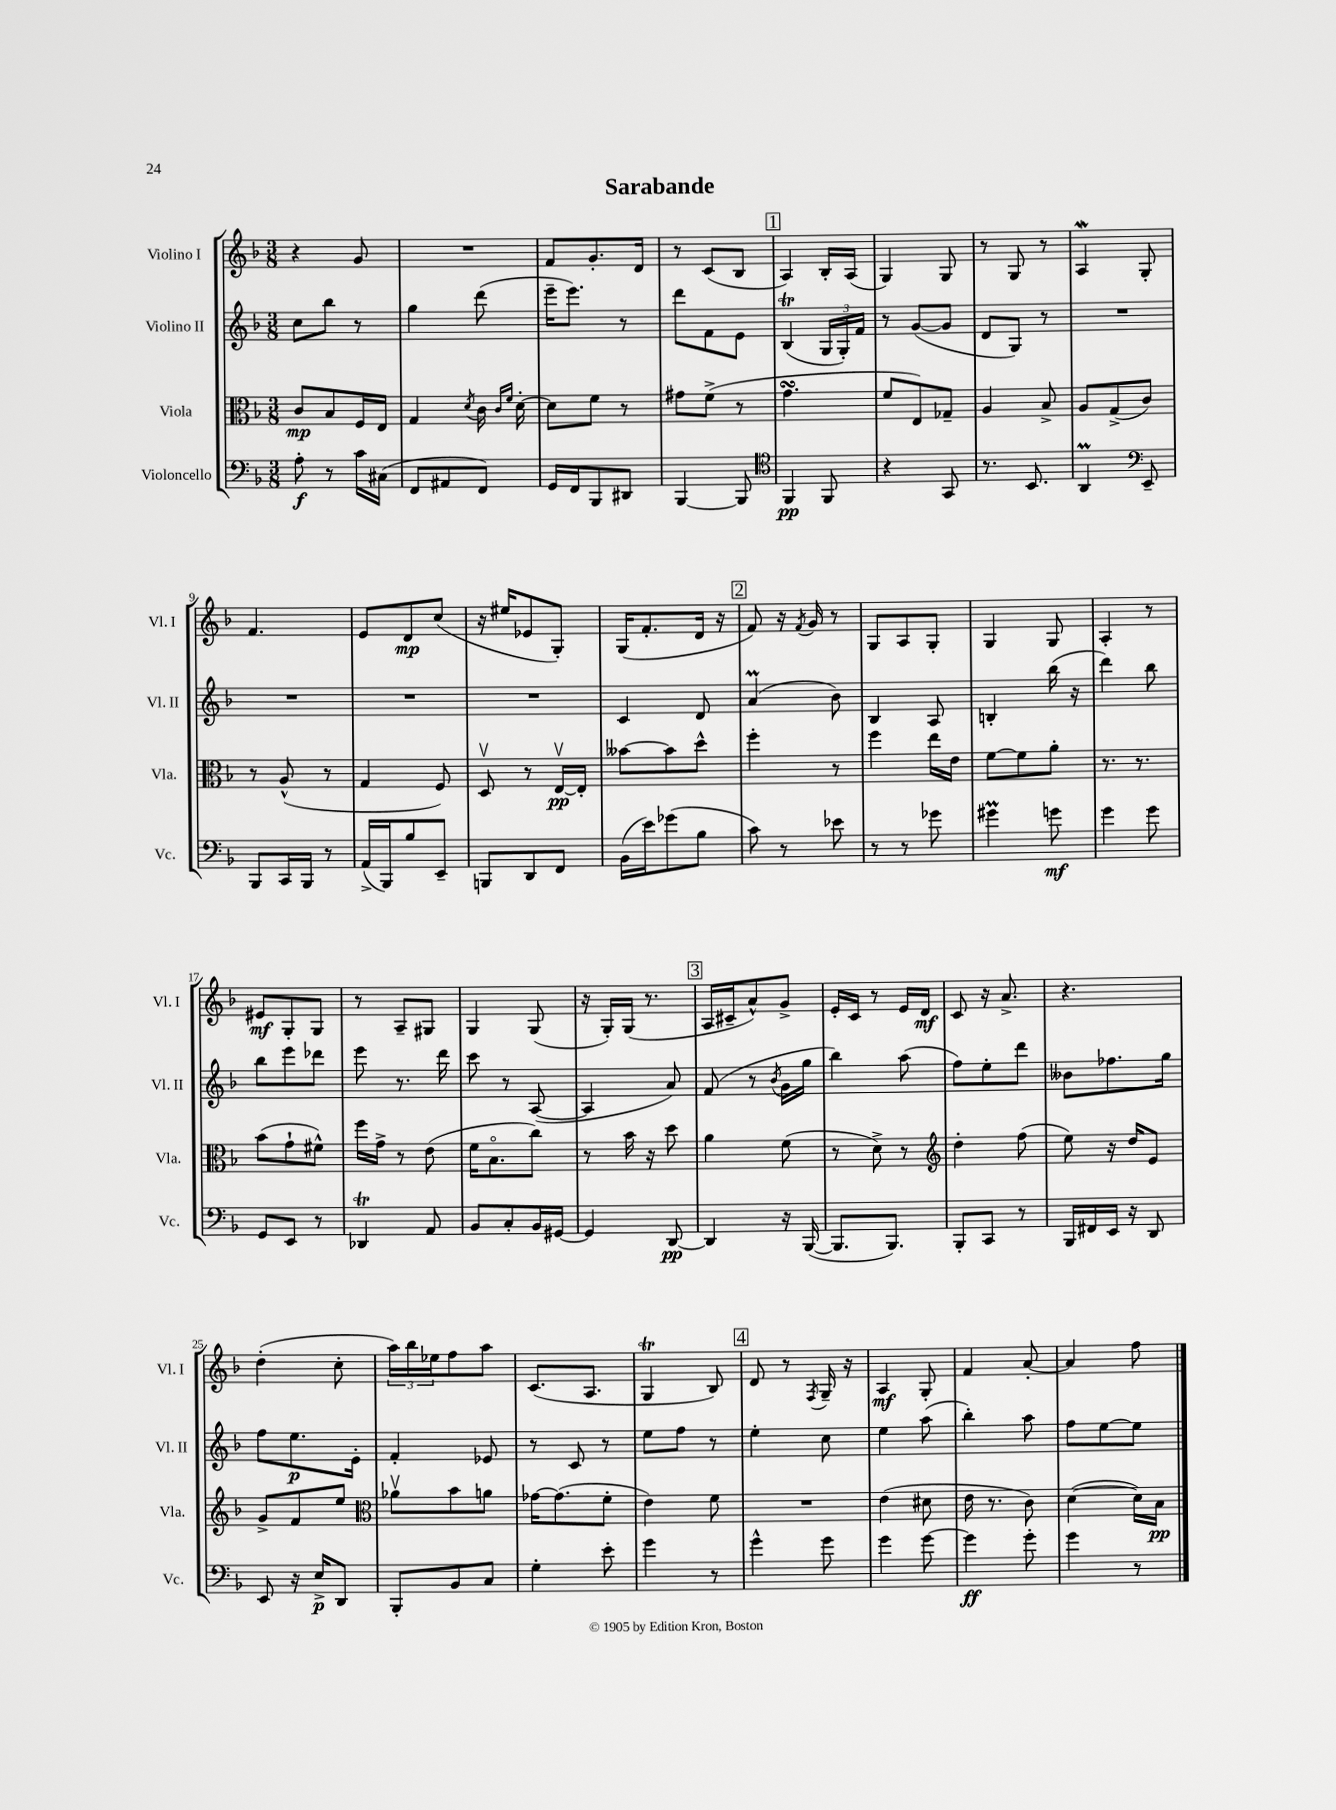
\header { title = "Sarabande" }
<<
\new StaffGroup <<
\new Staff = "s0" \with { instrumentName = "Violino I" shortInstrumentName = "Vl. I" } {
    \clef treble \key f \major \numericTimeSignature \time 3/8
    r4 g'8 |
    R4. |
    f'8 g'8.-. d'16 |
    r8 c'8( bes8 |
    \mark \markup { \box "1" } a4) bes16-. a16( |
    g4) g8 |
    r8 g8 r8 |
    a4\mordent g8-. |
    f'4. |
    e'8 d'8\mp c''8( |
    r16 eis''16 ees'8 g8-.) |
    g16( f'8.-. d'16 r16 |
    \mark \markup { \box "2" } f'8) r16 \acciaccatura { f'8 } g'16 r8 |
    g8 a8 g8-. |
    g4 g8 |
    a4-. r8 |
    eis'8\mf g8-. g8 |
    r8 a8-- gis8 |
    g4 g8( |
    r16 g16-.) g16( r8. |
    \mark \markup { \box "3" } a16 cis'16-- a'8-^) g'8-> |
    e'16-. c'16 r8 e'16 d'16\mf |
    c'8 r16 a'8.-> |
    r4. |
    d''4-.( c''8-. |
    \tuplet 3/2 { a''16) bes''16 ees''16 } f''8 a''8 |
    c'8.( a8. |
    g4\trill bes8) |
    \mark \markup { \box "4" } d'8 r8 \acciaccatura { f8 } g16-- r16 |
    a4\mf g8-. |
    f'4 a'8~-. |
    a'4 f''8 \bar "|." |
}
\new Staff = "s1" \with { instrumentName = "Violino II" shortInstrumentName = "Vl. II" } {
    \clef treble \key f \major \numericTimeSignature \time 3/8
    c''8 bes''8 r8 |
    g''4 d'''8( |
    e'''16-- e'''8.) r8 |
    d'''8 f'8 e'8 |
    \mark \markup { \box "1" } bes4\trill( \tuplet 3/2 { g16 g16-.) f'16 } |
    r8 g'8~( g'8 |
    d'8 g8) r8 |
    R4. |
    R4. |
    R4. |
    R4. |
    c'4 d'8 |
    \mark \markup { \box "2" } a'4\prall( bes'8) |
    bes4 a8 |
    b4-. bes''16( r16 |
    d'''4) bes''8 |
    bes''8 e'''8 des'''8 |
    e'''8 r8. d'''16 |
    c'''8 r8 a8~( |
    a4 a'8) |
    \mark \markup { \box "3" } f'8( r8 \acciaccatura { bes'8 } g'16 g''16 |
    bes''4) a''8( |
    f''8) e''8-. d'''8 |
    beses'8 fes''8. g''16 |
    f''8 e''8.\p e'16-. |
    f'4-. ees'8 |
    r8 c'8 r8 |
    e''8 f''8 r8 |
    \mark \markup { \box "4" } e''4-. c''8 |
    e''4 a''8( |
    bes''4-.) a''8 |
    f''8 e''8~ e''8 \bar "|." |
}
\new Staff = "s2" \with { instrumentName = "Viola" shortInstrumentName = "Vla." } {
    \clef alto \key f \major \numericTimeSignature \time 3/8
    c'8\mp bes8 f16 e16 |
    g4 \acciaccatura { d'8 } c'16 \grace { c'16 f'16 } d'16~-. |
    d'8 f'8 r8 |
    gis'8 f'8->( r8 |
    \mark \markup { \box "1" } g'4.\turn |
    f'8 e8) ges8-- |
    a4 bes8-> |
    a8 g8->( c'8) |
    r8 a8-^( r8 |
    g4 f8) |
    d8\upbow r8 e16~\upbow\pp e16-. |
    beses'8~ beses'8 d''8-^ |
    \mark \markup { \box "2" } f''4-. r8 |
    f''4 e''16 e'16 |
    f'8~ f'8 a'8-. |
    r8. r8. |
    bes'8( g'8-! fis'8-^) |
    f''16 g'16-> r8 e'8( |
    f'16 bes8.\flageolet c''8) |
    r8 bes'16 r16 d''8 |
    \mark \markup { \box "3" } a'4 f'8( |
    r8 d'8->) r8 |
    \clef treble d''4-. f''8( |
    e''8) r16 d''16 e'8 |
    g'8-> f'8 e''8 |
    \clef alto aes'8\upbow bes'8 a'8 |
    ges'16~ ges'8.( f'8-. |
    e'4) f'8 |
    \mark \markup { \box "4" } R4. |
    e'4( dis'8 |
    e'16 r8. c'8) |
    d'4~( d'16) bes16\pp \bar "|." |
}
\new Staff = "s3" \with { instrumentName = "Violoncello" shortInstrumentName = "Vc." } {
    \clef bass \key f \major \numericTimeSignature \time 3/8
    a8-.\f r8 c'16 cis16( |
    f,8 ais,8 f,8) |
    g,16 f,16 bes,,8 dis,8 |
    bes,,4~ bes,,8 |
    \mark \markup { \box "1" } \clef tenor f,4\pp f,8 |
    r4 g,8 |
    r8. bes,8. |
    a,4\prall \clef bass e,8-- |
    bes,,8 c,16 bes,,16 r8 |
    a,16->( bes,,16) bes8 e,8-- |
    b,,8 d,8 f,8 |
    bes,16( e'16) ges'8( bes8 |
    \mark \markup { \box "2" } c'8) r8 ees'8 |
    r8 r8 ges'8 |
    gis'4\prall g'8\mf |
    g'4 g'8 |
    g,8 e,8 r8 |
    des,4\trill a,8 |
    bes,8 c8-. bes,16 gis,16~ |
    gis,4 d,8~\pp |
    \mark \markup { \box "3" } d,4 r16 bes,,16~( |
    bes,,8. bes,,8.) |
    bes,,8-. c,8 r8 |
    bes,,16 fis,16 e,16 r16 d,8 |
    e,8 r16 e16->\p d,8 |
    bes,,8-. bes,8 c8 |
    g4-. e'8-. |
    g'4 r8 |
    \mark \markup { \box "4" } g'4-^ g'8 |
    g'4 g'8~ |
    g'4\ff g'8-. |
    g'4 r8 \bar "|." |
}
>>
>>
